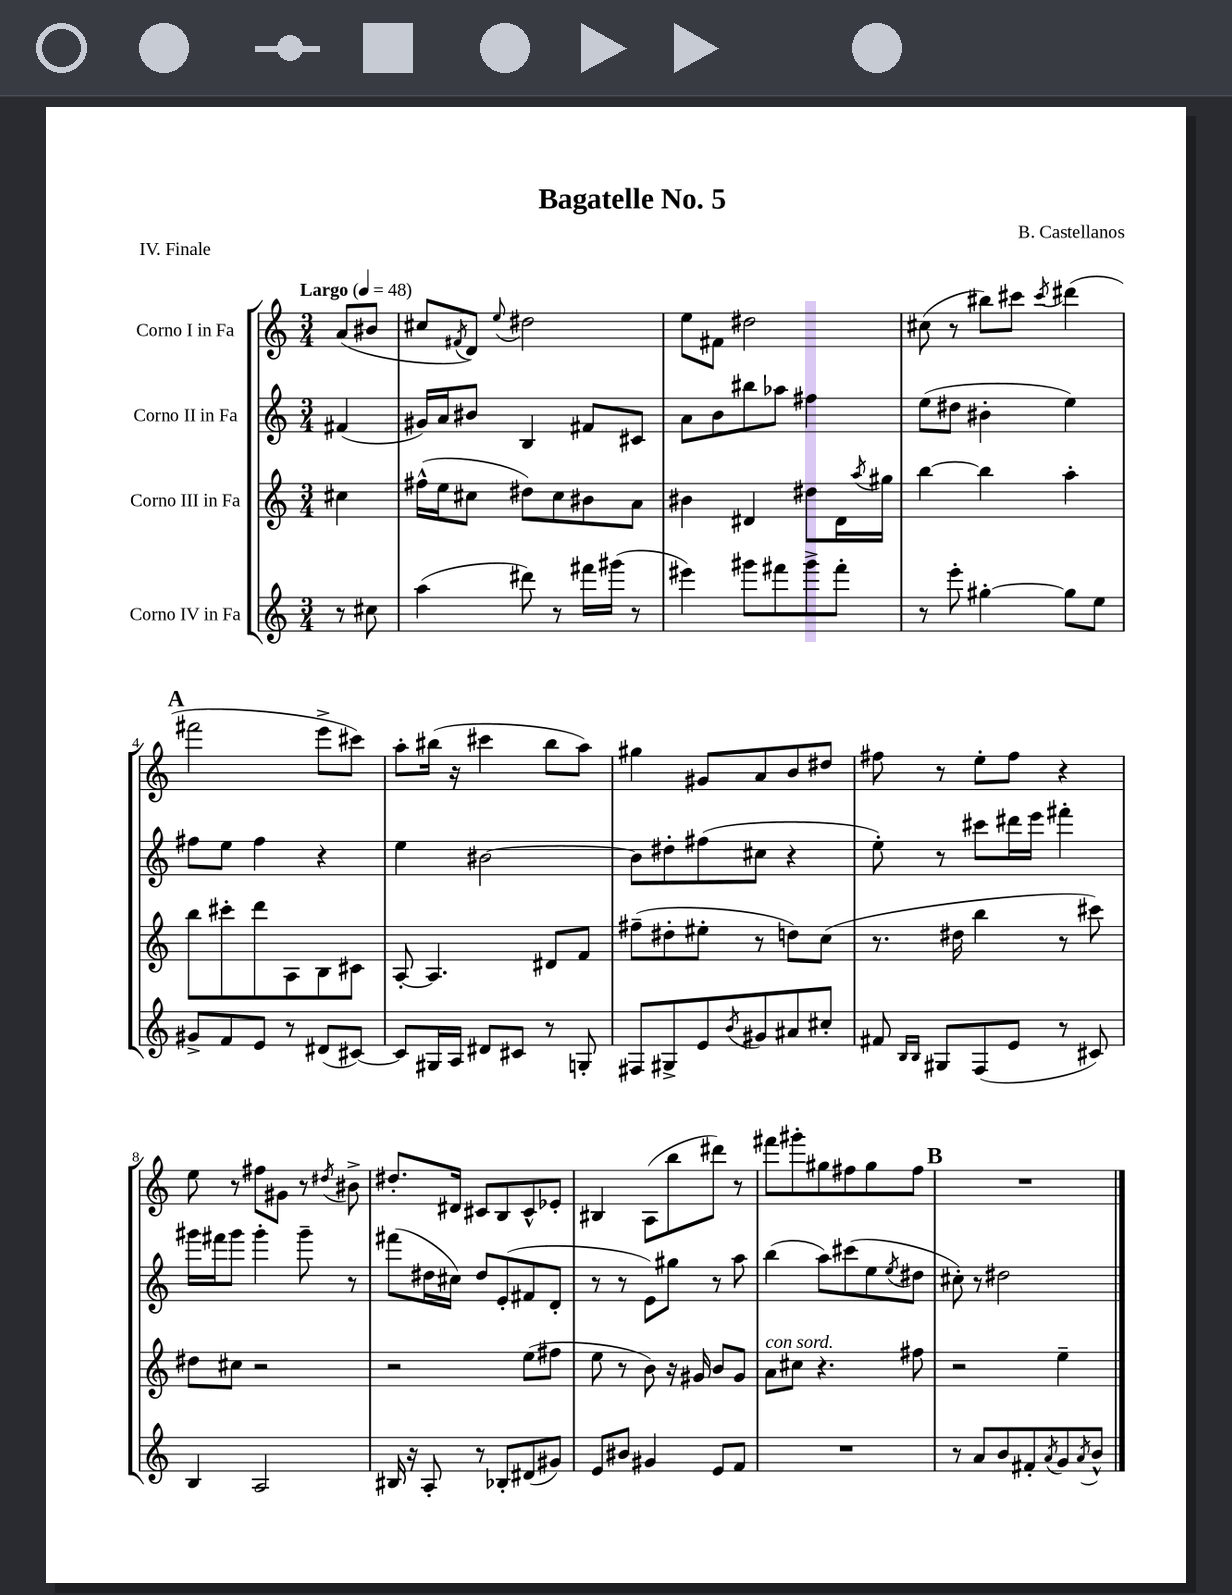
\header { title = "Bagatelle No. 5" composer = "B. Castellanos" piece = "IV. Finale" }
<<
\new StaffGroup <<
\new Staff = "s0" \with { instrumentName = "Corno I in Fa" } {
    \clef treble \key c \major \numericTimeSignature \time 3/4 \partial 4 \tempo "Largo" 4 = 48
    a'8( bis'8 |
    cis''8 \acciaccatura { fis'8 } d'8) \appoggiatura { e''8 } dis''2 |
    e''8 fis'8 dis''2 |
    cis''8( r8 bis''8) cis'''8 \acciaccatura { cis'''8 } dis'''4( |
    \mark \markup { \bold "A" } fis'''2 e'''8-> cis'''8) |
    a''8-. bis''16( r16 cis'''4 bis''8 a''8) |
    gis''4 gis'8 a'8 b'8 dis''8 |
    fis''8 r8 e''8-. fis''8 r4 |
    e''8 r8 fis''8 gis'8 r8 \acciaccatura { dis''8 } bis'8-> |
    dis''8.-. dis'16 cis'8 b8 cis'8-^ ees'8-. |
    bis4 a8( b''8 dis'''8) r8 |
    fis'''8 gis'''8-. gis''8 fis''8 gis''8 fis''8 |
    \mark \markup { \bold "B" } R2. \bar "|." |
}
\new Staff = "s1" \with { instrumentName = "Corno II in Fa" } {
    \clef treble \key c \major \numericTimeSignature \time 3/4 \partial 4
    fis'4( |
    gis'16) a'16 bis'8 b4 fis'8 cis'8 |
    a'8 b'8 bis''8 aes''8 fis''4 |
    e''8( dis''8 bis'4-. e''4) |
    \mark \markup { \bold "A" } fis''8 e''8 fis''4 r4 |
    e''4 bis'2~ |
    bis'8 dis''8-. fis''8( cis''8 r4 |
    e''8-.) r8 cis'''8 dis'''16 e'''16 fis'''4-. |
    gis'''16 fis'''16 gis'''8 gis'''4-. gis'''8-- r8 |
    fis'''8( dis''16 cis''16) dis''8 e'8-.( fis'8 d'8-. |
    r8 r8 e'8) gis''8 r8 a''8 |
    b''4( a''8) cis'''8( e''8 \acciaccatura { e''8 } dis''8 |
    \mark \markup { \bold "B" } cis''8-.) r8 dis''2 \bar "|." |
}
\new Staff = "s2" \with { instrumentName = "Corno III in Fa" } {
    \clef treble \key c \major \numericTimeSignature \time 3/4 \partial 4
    cis''4 |
    fis''16-^( e''16 cis''8 dis''8) cis''8 bis'8 a'8 |
    bis'4 dis'4 dis''8 dis'16 \acciaccatura { a''8 } gis''16 |
    b''4~ b''4 a''4-. |
    \mark \markup { \bold "A" } b''8 cis'''8-. d'''8 a8 b8 cis'8 |
    a8~-. a4. dis'8 f'8 |
    fis''8--( dis''8-. eis''8-. r8 d''8) c''8( |
    r8. dis''16 b''4 r8 cis'''8) |
    dis''8 cis''8 r2 |
    r2 e''8( fis''8 |
    e''8 r8 b'8) r16 gis'16 b'8 gis'8 |
    a'8^\markup { \italic "con sord." } cis''8 r4. fis''8 |
    \mark \markup { \bold "B" } r2 e''4-- \bar "|." |
}
\new Staff = "s3" \with { instrumentName = "Corno IV in Fa" } {
    \clef treble \key c \major \numericTimeSignature \time 3/4 \partial 4
    r8 cis''8 |
    a''4( dis'''8) r8 fis'''16 gis'''16( r8 |
    eis'''4) gis'''8 fis'''8 gis'''8-> fis'''8-. |
    r8 e'''8-. gis''4~-. gis''8 e''8 |
    \mark \markup { \bold "A" } gis'8-> f'8 e'8 r8 dis'8( cis'8~) |
    cis'8 gis16 a16 dis'8 cis'8 r8 g8-. |
    fis8 gis8-> e'8 \acciaccatura { b'8 } gis'8 ais'8 cis''8-. |
    fis'8 \grace { b16 b16 } gis8 f8( e'8 r8 cis'8) |
    b4 a2 |
    bis16 r16 a8-. r8 bes8-. dis'8( gis'8) |
    e'8 bis'8 gis'4 e'8 f'8 |
    R2. |
    \mark \markup { \bold "B" } r8 a'8 b'8 fis'8-. \acciaccatura { a'8 } g'8 \acciaccatura { a'8 } b'8-^ \bar "|." |
}
>>
>>
